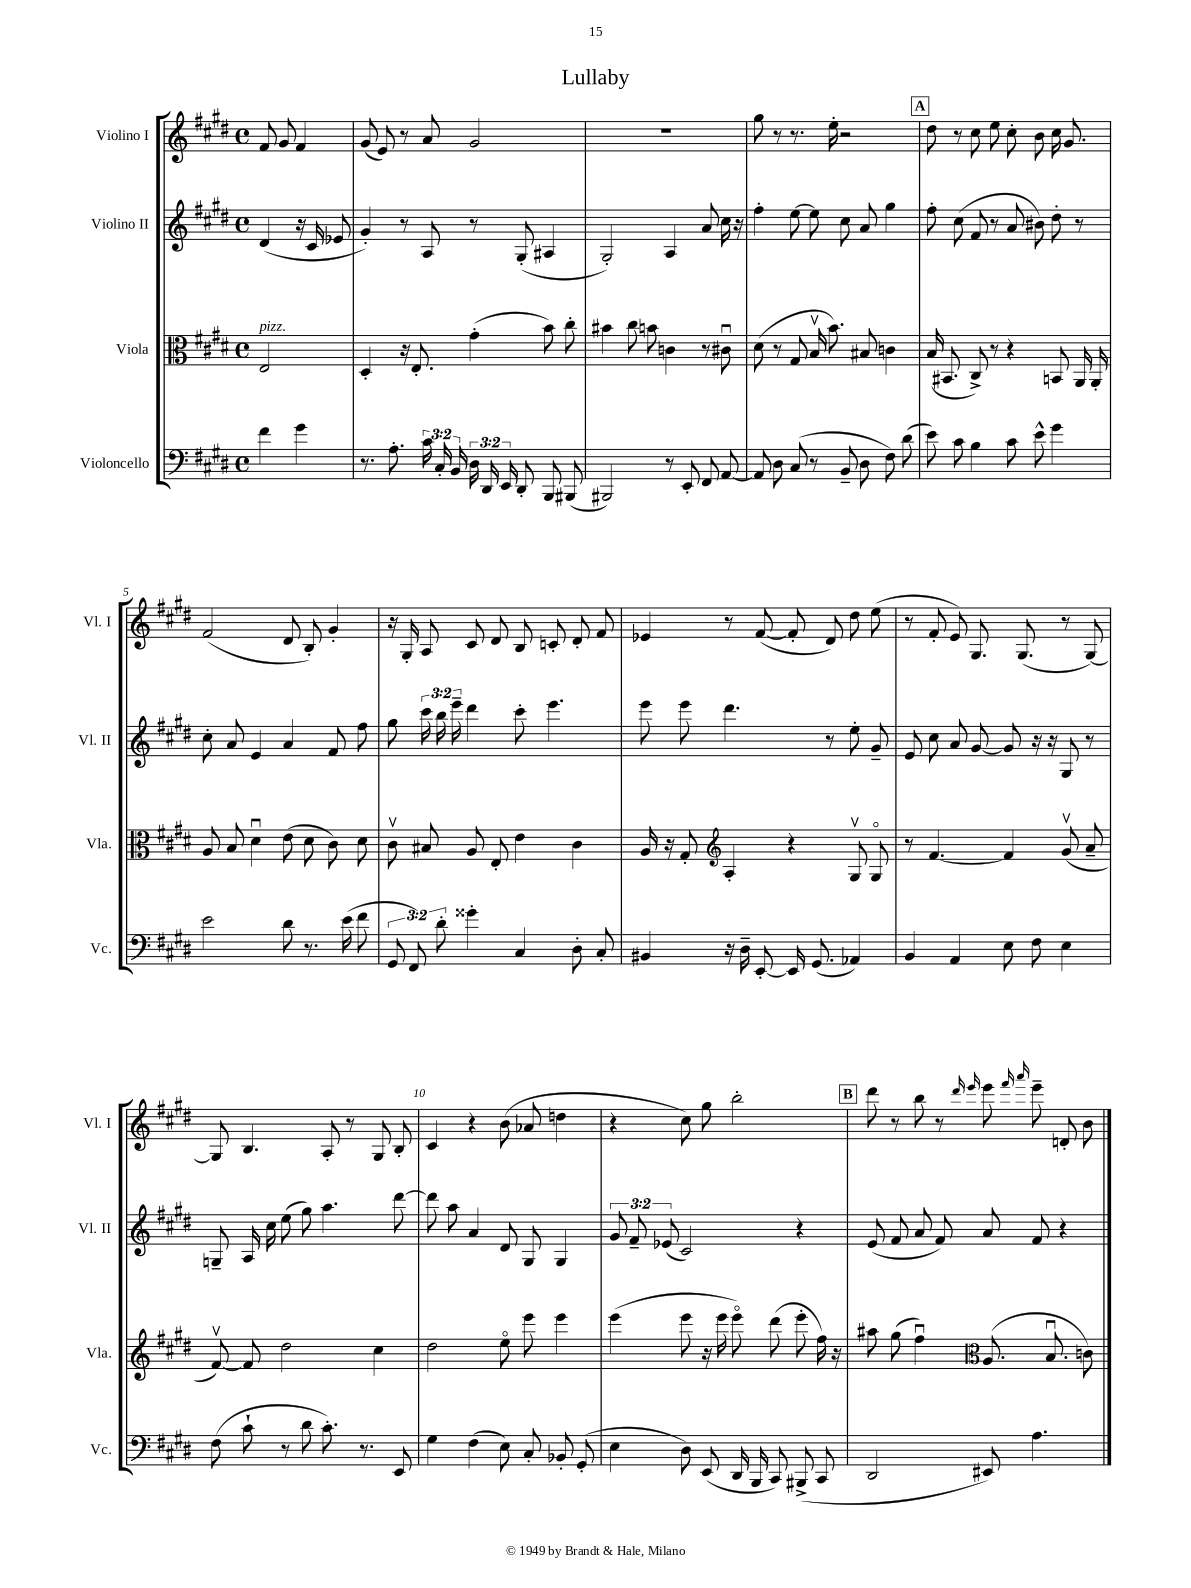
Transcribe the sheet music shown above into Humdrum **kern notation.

**kern	**kern	**kern	**kern
*staff4	*staff3	*staff2	*staff1
*clefF4	*clefC3	*clefG2	*clefG2
*k[f#c#g#d#]	*k[f#c#g#d#]	*k[f#c#g#d#]	*k[f#c#g#d#]
*M4/4	*M4/4	*M4/4	*M4/4
*met(c)	*met(c)	*met(c)	*met(c)
4f#	2E	(4d#	8f#
.	.	.	8g#
4g#	.	16r	4f#
.	.	16c#	.
.	.	8e-	.
=	=	=	=
8.r	4D#'	4g#')	(8g#
.	.	.	8e)
8.A'	.	.	.
.	16r	8r	8r
.	8.E'	.	.
24c#	.	8A	8a
24C#'	.	.	.
24BB	.	.	.
24D#	(4g#'	8r	2g#
24DD#	.	.	.
24EE	.	.	.
8DD#'	.	(8G#'	.
8BBB	8b)	4A#	.
(8BBB#	8cc#'	.	.
=	=	=	=
2BBB#)	4b#	2G#')	1r
.	8cc#	.	.
.	8b	.	.
8r	4c	4A	.
8EE'	.	.	.
8FF#	8r	8a	.
[8AA	8c#u	16cc#	.
.	.	16r	.
=	=	=	=
8AA]	(8d#	4ff#'	8gg#
8D#	8r	.	8r
(8C#	8G#	[8ee	8.r
8r	16Bv	8ee]	.
.	8.b)	.	16ee'
8BB~	.	8cc#	2r
8D#	8B#	8a	.
8F#)	4c	4gg#	.
(8d#	.	.	.
=	=	=	=
8e)	(16B	8ff#'	8dd#
.	8.BB#	.	.
8c#	.	(8cc#	8r
4B	8C#^)	8f#	8cc#
.	8r	8r	8ee
8c#	4r	8a	8cc#'
8e^^	.	8b#)	8b
4g#	8BB	8dd#'	16cc#
.	.	.	8.g#
.	16AA	8r	.
.	16AA'	.	.
=	=	=	=
2e	8A	8cc#'	(2f#
.	8B	8a	.
.	4d#u	4e	.
8d#	(8e	4a	8d#
8.r	8d#	.	8B')
.	8c#)	8f#	4g#'
(16e	.	.	.
8f#	8d#	8ff#	.
=	=	=	=
12GG#	8c#v	8gg#	16r
.	.	.	16G#'
12FF#)	.	.	.
.	8B#	24ccc#	8A
12d#'	.	24bb	.
.	.	24eee~	.
4g##'	8A	4ddd#	8c#
.	8E'	.	8d#
4C#	4e	8ccc#'	8B
.	.	4.eee	8c'
8D#'	4c#	.	8d#'
8C#'	.	.	8f#
=	=	=	=
4BB#	16A	8eee	4e-
.	16r	.	.
.	8G#'	8eee	.
*	*clefG2	*	*
16r	4A'	4.ddd#	8r
16D#~	.	.	.
[8EE'	.	.	([8f#
16EE]	4r	.	8f#']
(8.GG#	.	.	.
.	.	8r	8d#)
4AA-)	8G#v	8ee'	8dd#
.	8G#o	8g#~	(8ee
=	=	=	=
4BB	8r	8e	8r
.	[4.f#	8cc#	8f#'
4AA	.	8a	8e)
.	.	[8g#	8.G#
8E	4f#]	8g#]	.
.	.	.	(8.G#
8F#	.	16r	.
.	.	16r	.
4E	(8g#v	8G#	8r
.	8a~	8r	[8G#)
=	=	=	=
(8F#	[8f#v)	8G~	8G#]
8c#`	8f#]	16A	4.B
.	.	16cc#	.
8r	2dd#	(8ee	.
8d#	.	8gg#)	.
8.c#')	.	4.aa	8A'
.	.	.	8r
8.r	.	.	.
.	4cc#	.	8G#
8EE	.	[8ddd#	8B'
=	=	=	=
4G#	2dd#	8ddd#]	4c#
.	.	8aa	.
(4F#	.	4a	4r
8E)	8eeo	8d#	(8b
8C#'	8eee	8G#	8a-
8BB-'	4eee	4G#	4dd
(8GG#'	.	.	.
=	=	=	=
4E	(4eee	12g#	4r
.	.	12f#~	.
.	.	(12e-	.
8D#)	8eee	2c#)	8cc#)
(8EE	16r	.	8gg#
.	16eee	.	.
16DD#	8eeeo)	.	2bb'
16BBB	.	.	.
8CC#)	(8ddd#	.	.
(8BBB#^	8eee'	4r	.
8CC#	16ff#)	.	.
.	16r	.	.
=	=	=	=
2DD#	8aa#	(8e	8ddd#
.	(8gg#	8f#	8r
.	4ff#u)	8a	8bb
.	.	8f#)	8r
*	*clefC3	*	*
.	.	.	16qqddd#
.	.	.	16qqeee
8EE#)	(8.A	8a	8eee
.	.	.	16qqfff#
.	.	.	16qqaaa
4.A	.	8f#	8eee~
.	8.Bu	.	.
.	.	4r	8d'
.	8c)	.	8b
==	==	==	==
*-	*-	*-	*-
